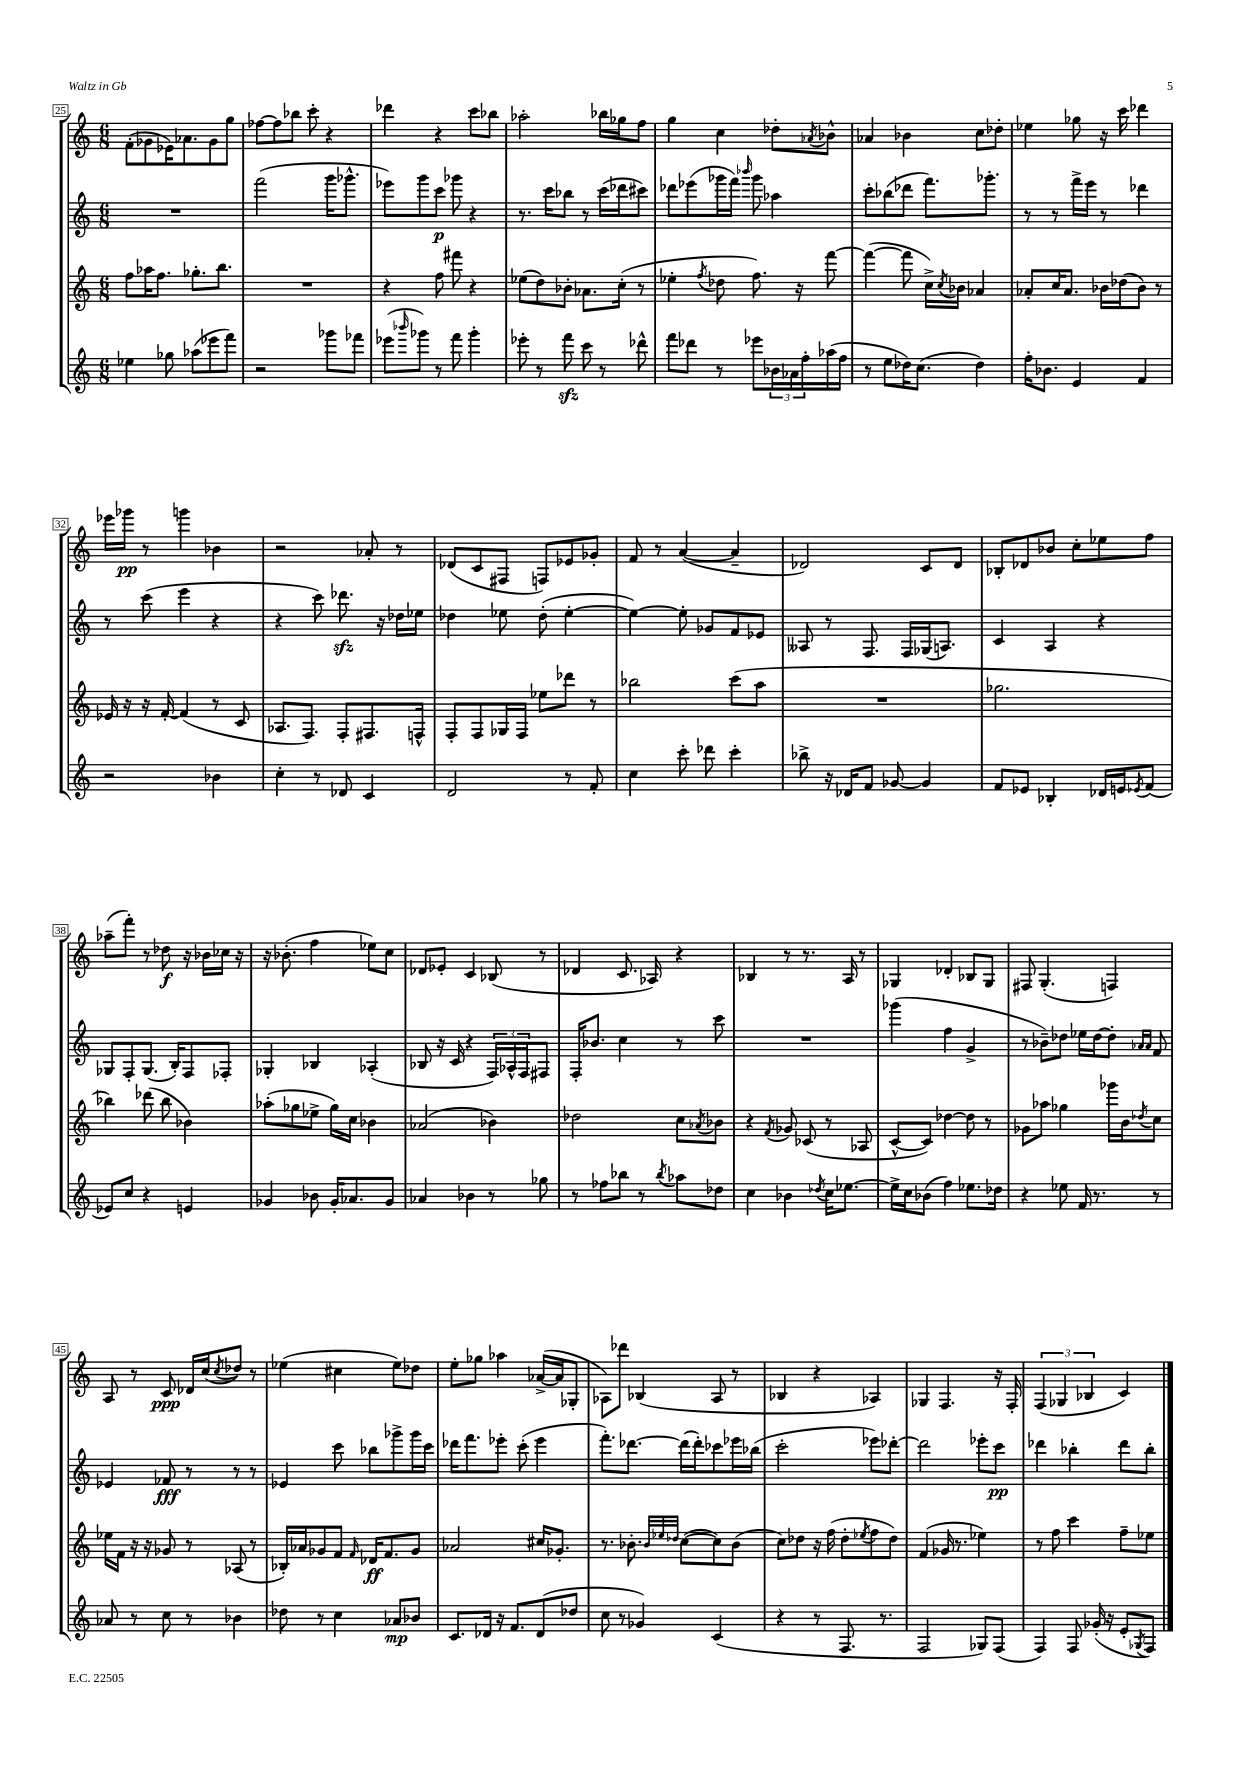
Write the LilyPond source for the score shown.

<<
\new StaffGroup <<
\new Staff = "s0" {
    \clef treble \key c \major \numericTimeSignature \time 6/8
    f'8-.( ges'8 ees'16) aes'8. ges'8 g''8 |
    fes''8~ fes''8 bes''8 c'''8-. r4 |
    des'''4 r4 c'''8 bes''8 |
    aes''2-. bes''16 ges''16 f''8 |
    g''4 c''4 des''8-. \acciaccatura { aes'8 } bes'8-^ |
    aes'4 bes'4 c''8 des''8-. |
    ees''4 ges''8 r16 c'''16 des'''4 |
    ees'''16 ges'''16\pp r8 g'''4 bes'4 |
    r2 aes'8-. r8 |
    des'8( c'8 fis8 f8) ees'8 ges'8-. |
    f'8 r8 a'4~( a'4-- |
    des'2) c'8 des'8 |
    bes8-. des'8 bes'8 c''8-. ees''8 f''8 |
    aes''8--( f'''8-.) r8 des''8\f r16 bes'16 ces''16 r16 |
    r16 bes'8.-.( f''4 ees''8) c''8 |
    des'8 ees'8-. c'4 bes8( r8 |
    des'4 c'8. aes16) r4 |
    bes4 r8 r8. a16 r8 |
    ges4 des'4-. bes8 ges8 |
    fis8 g4.-.( f4) |
    a8 r8 c'8\ppp des'16 c''16( \acciaccatura { c''8 } des''8) r8 |
    ees''4( cis''4 ees''8) des''8 |
    e''8-. ges''8 aes''4 aes'16~->( aes'16 ges8-. |
    aes8) des'''8 bes4( aes8 r8 |
    bes4 r4 aes4) |
    ges4 f4. r16 f16-. |
    \tuplet 3/2 { f4( ges4 bes4 } c'4) \bar "|." |
}
\new Staff = "s1" {
    \clef treble \key c \major \numericTimeSignature \time 6/8
    R2. |
    f'''2( g'''16 ges'''8.-^ |
    ees'''8) g'''8 c'''8\p ges'''8 r4 |
    r8. c'''16 bes''8 r8 c'''16( des'''16 cis'''8) |
    des'''8 ees'''8( ges'''16 f'''16) \grace { bes'''16 } ges'''8 aes''4 |
    c'''8-. bes''8( des'''8 f'''8.) ges'''8.-. |
    r8 r8 f'''16-> e'''16 r8 des'''4 |
    r8 c'''8( e'''4 r4 |
    r4 c'''8) des'''8.\sfz r16 des''16 ees''16 |
    des''4 ees''8 des''8-.( ees''4~-. |
    ees''4~) ees''8-. ges'8 f'8 ees'8 |
    aeses8 r8 f8. f16 ges16( a8.) |
    c'4 a4 r4 |
    ges8 f8-. ges8.( b16-.) f8 fes8-. |
    ges4-. bes4 aes4-.( |
    bes8 r16 c'16 r4 \tuplet 3/2 { f16) aes16-^ f16 } fis8 |
    f16-. bes'8. c''4 r8 c'''8 |
    R2. |
    ges'''4( f''4 g'4-> |
    r8 bes'8--) des''8 ees''16 des''16~ des''8-. \grace { aes'16 aes'16 } f'8 |
    ees'4 fes'8\fff r8 r8 r8 |
    ees'4 c'''8 bes''8 ges'''8-> ges'''16 c'''16 |
    des'''16 f'''8. ees'''8-. c'''8-.( ees'''4 |
    f'''8.-.) des'''8.~ des'''16( des'''16-.) ces'''8 ees'''16 bes''16( |
    c'''2-. ees'''8) des'''8~-. |
    des'''2 ees'''8-. c'''8\pp |
    des'''4 bes''4-. des'''8 bes''8-. \bar "|." |
}
\new Staff = "s2" {
    \clef treble \key c \major \numericTimeSignature \time 6/8
    f''8 aes''16 f''8. ges''8.-. b''8. |
    R2. |
    r4 f''8 fis'''8 r4 |
    ees''8( d''8) bes'8-. aes'8. c''16-.( r8 |
    ees''4-. \acciaccatura { f''8 } des''8 f''8.) r16 f'''8~ |
    f'''4~( f'''8 c''16->) \acciaccatura { c''8 } bes'16 aes'4 |
    aes'8-. c''16 aes'8. bes'16 des''16( bes'8) r8 |
    ees'16 r16 r16 f'16~-. f'4( r8 c'8 |
    aes8. f8.) f8-. fis8. f16-^ |
    f8-. f8 ges16 f16 ees''8 des'''8 r8 |
    bes''2 c'''8( a''8 |
    R2. |
    ges''2. |
    bes''4) des'''8( bes''8 bes'4) |
    aes''8-.( ges''8 ees''8-> ges''16) c''16 bes'4 |
    aes'2( bes'4) |
    des''2 c''8 \acciaccatura { aes'8 } bes'8 |
    r4 \acciaccatura { f'8 } ges'8 ces'8( r8 aes8 |
    c'8~-^ c'8) des''4~ des''8 r8 |
    ges'8 aes''8 ges''4 ges'''16 b'16 \acciaccatura { des''8 } c''8 |
    ees''16 f'16 r16 r16 ges'8 r8 aes8( r8 |
    bes16-.) aes'16 ges'8 f'8 \grace { f'16 } des'16\ff f'8. ges'8 |
    aes'2 cis''16 ges'8.-. |
    r8. bes'8.-. \grace { bes'32 ees''32 des''32 } c''8~( c''8) bes'8( |
    c''8) des''8 r16 f''16( des''8-. \acciaccatura { ees''8 } f''8 des''8) |
    f'4( ges'16 r8. ees''4) |
    r8 f''8 c'''4 f''8-- ees''8 \bar "|." |
}
\new Staff = "s3" {
    \clef treble \key c \major \numericTimeSignature \time 6/8
    ees''4 ges''8 aes''8( ees'''8 f'''8) |
    r2 ges'''8 fes'''8 |
    ees'''8( \grace { bes'''16 } ges'''8) r8 f'''8 ges'''4-. |
    ees'''8-. r8 f'''8\sfz c'''8 r8 des'''8-^ |
    f'''8 des'''8 r8 ees'''8 \tuplet 3/2 { bes'16 aes'16 f''16-. } aes''16( f''16 |
    r8 e''8 des''16) c''8.( des''4) |
    f''16-. bes'8. e'4 f'4 |
    r2 bes'4 |
    c''4-. r8 des'8 c'4 |
    d'2 r8 f'8-. |
    c''4 c'''8-. des'''8 c'''4-. |
    bes''8-> r16 des'16 f'8 ges'8~ ges'4 |
    f'8 ees'8 bes4-. des'16 e'16 \acciaccatura { ees'8 } f'8( |
    ees'8) c''8 r4 e'4 |
    ges'4 bes'8 ges'16-. aes'8. ges'8 |
    aes'4 bes'4 r8 ges''8 |
    r8 fes''8 bes''8 r8 \acciaccatura { bes''8 } aes''8 des''8 |
    c''4 bes'4 \acciaccatura { des''8 } c''16 ees''8.~ |
    ees''16-> c''16 bes'8( f''4) ees''8. des''16 |
    r4 ees''8 f'16 r8. r8 |
    aes'8 r8 c''8 r8 bes'4 |
    des''8 r8 c''4 aes'8\mp bes'8 |
    c'8. des'16 r16 f'8. des'8( des''8 |
    c''8 r8 ges'4) c'4( |
    r4 r8 f8. r8. |
    f2 ges8) f8( |
    f4) f8 ges'16-.( r16 e'8-. \acciaccatura { ges8 } f8) \bar "|." |
}
>>
>>
\layout { \context { \Score currentBarNumber = #25 \override BarNumber.stencil = #(make-stencil-boxer 0.1 0.3 ly:text-interface::print) } }
